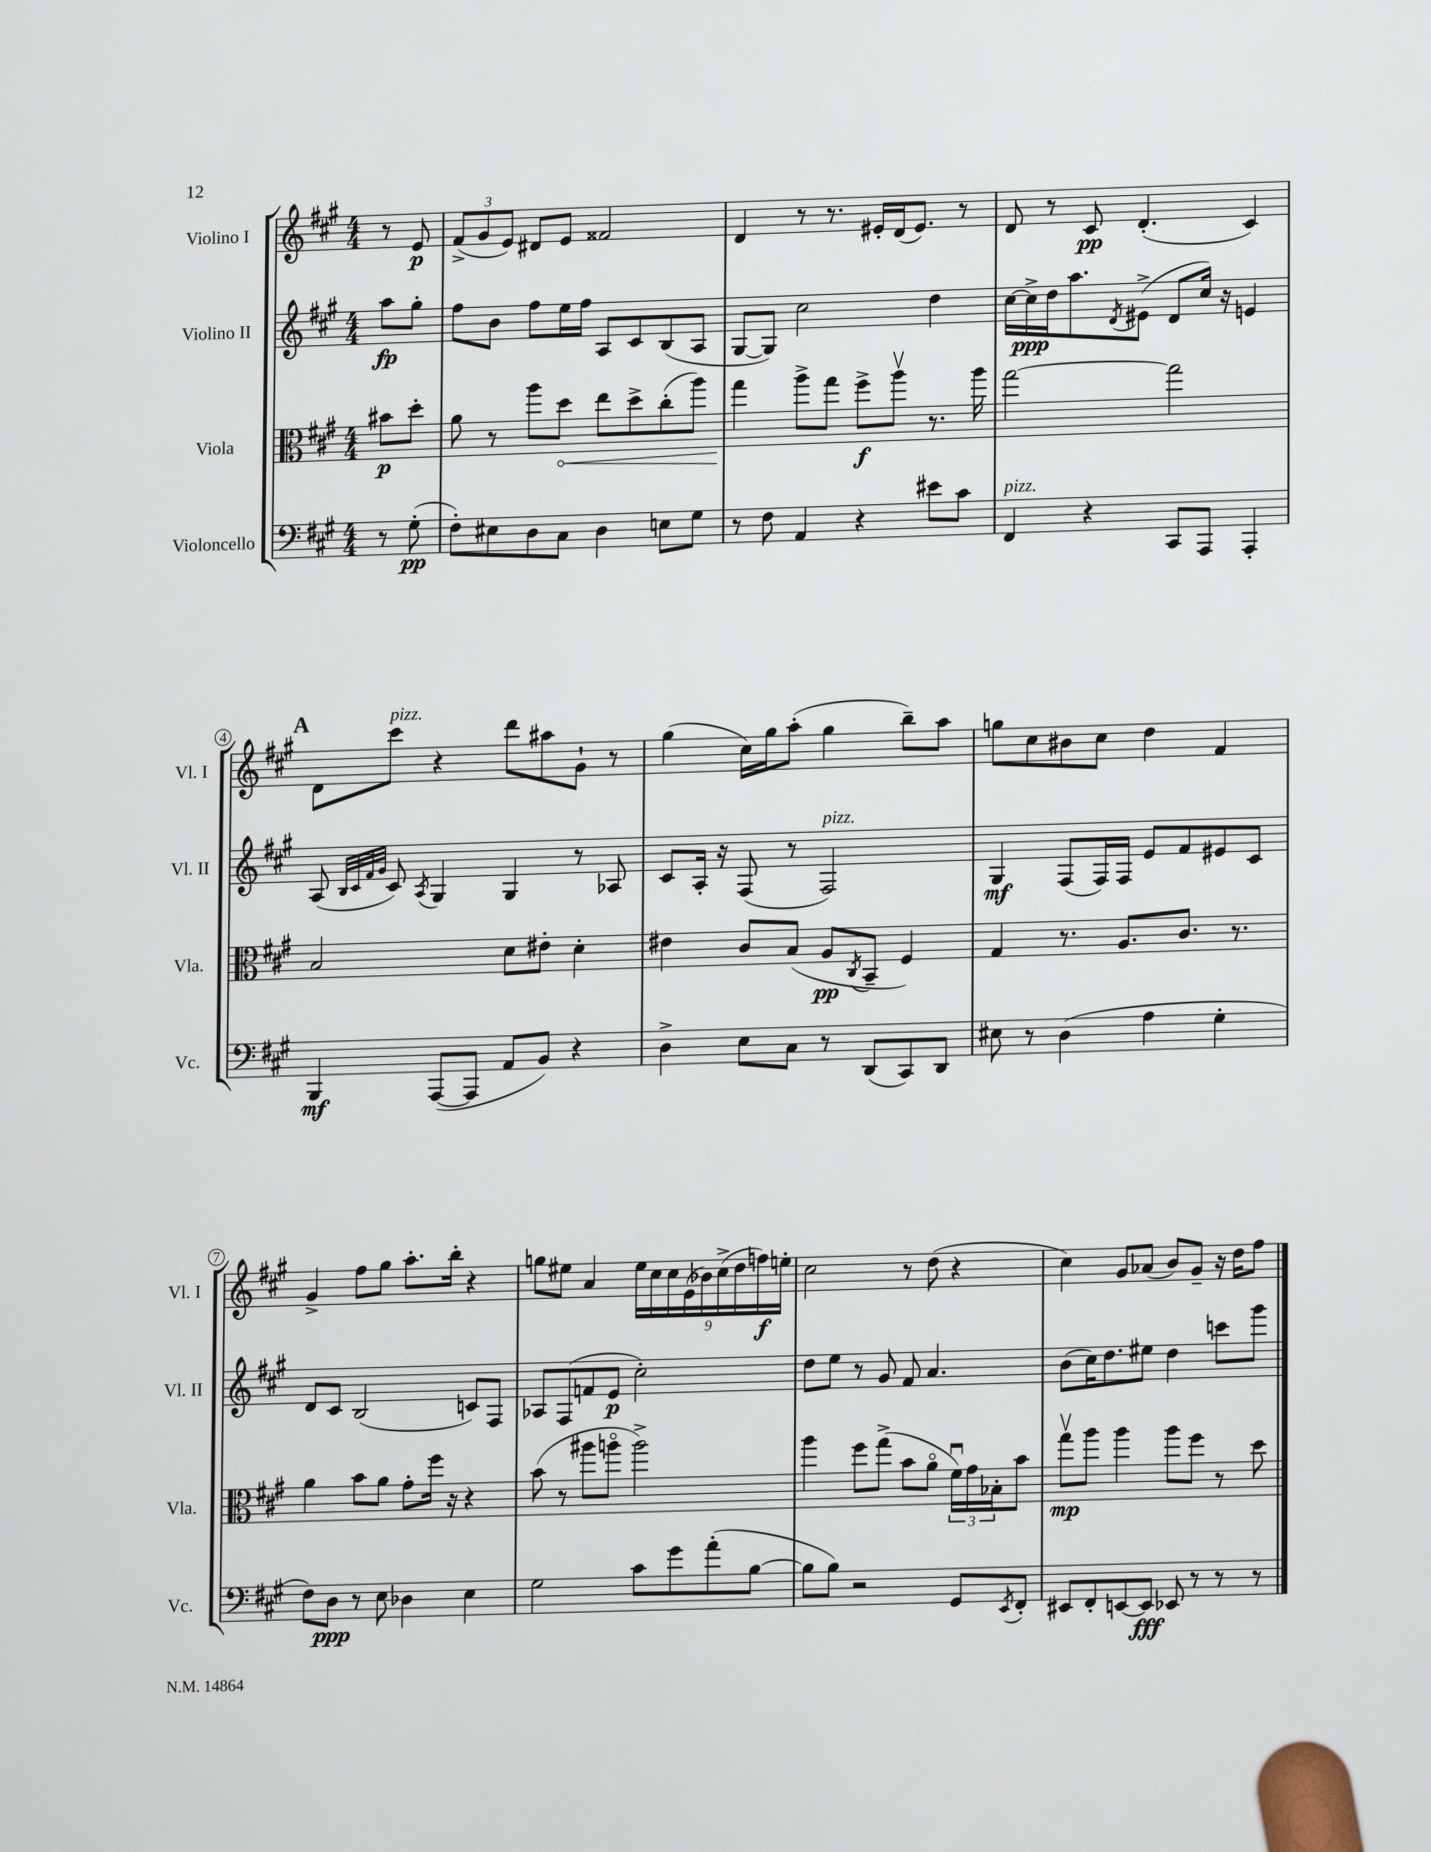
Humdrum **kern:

**kern	**kern	**kern	**kern
*staff4	*staff3	*staff2	*staff1
*clefF4	*clefC3	*clefG2	*clefG2
*k[f#c#g#]	*k[f#c#g#]	*k[f#c#g#]	*k[f#c#g#]
*M4/4	*M4/4	*M4/4	*M4/4
8r	8b#\L	8aa\L	8r
(8G#'\	8dd'\J	8gg#'\J	8e/
=	=	=	=
8F#'\L)	8a\	8ff#\L	(12f#^/L
.	.	.	12g#/
8E#\	8r	8b\J	.
.	.	.	12e/J)
8D\	8aa\L	8ff#\L	8d#/L
8C#\J	8dd\J	16ee\L	8e/J
.	.	16ff#\JJ	.
4D\	8ee\L	8A/L	2f##/
.	8dd^\	8c#/	.
8E\L	(8cc#'\	(8B/	.
8G#\J	8aa\J)	8A/J	.
=	=	=	=
8r	4gg#\	[8G#/L	4d/
8F#\	.	8G#/]J)	.
4AA/	8aa^\L	2cc#\	8r
.	8gg#\J	.	8.r
4r	8ff#^\L	.	.
.	.	.	16e#'/LL
.	8aav\J	.	(16d/J
.	.	.	8.e#/J)
8e#\L	8.r	4dd\	.
8c#\J	.	.	8r
.	16aa\	.	.
=	=	=	=
4FF#/	[2gg#\	[16cc#\LL	8d/
.	.	16cc#^\]	.
.	.	16dd\J	8r
.	.	8.aa\	.
4r	.	.	8c#/
.	.	8qd/	.
.	.	(8e#^\J	(4.d'/
8CC#/L	2gg#\]	8d/L	.
8AAA/J	.	16cc#/Jk)	.
.	.	16r	.
4AAA'/	.	4e/	4c#/)
=	=	=	=
4BBB/	2B/	(8A/	8d\L
.	.	32qqB/LLL	.
.	.	32qqc#/	.
.	.	32qqf#/	.
.	.	32qqg#/JJJ	.
.	.	8c#/)	8ccc#\J
.	.	8qA/	.
([8AAA/L	.	4G#/	4r
8AAA/]J	.	.	.
8AA/L	8d\L	4G#/	8ddd\L
8BB/J)	8e#'\J	.	8aa#\
4r	4d'\	8r	8g#`\J
.	.	8A-/	8r
=	=	=	=
4D^\	4e#\	8c#/L	(4gg#\
.	.	16A'/Jk	.
.	.	16r	.
8E\L	8c#/L	(8F#/	16cc#\LL)
.	.	.	16gg#\J
8C#\J	(8B/J	8r	(8aa'\J
8r	8A/L	2F#/)	4gg#\
.	8qC#/	.	.
(8DD/L	8BB~/J	.	.
8CC#/)	4F#/)	.	8bb~\L)
8DD/J	.	.	8aa\J
=	=	=	=
8E#\	4G#/	4G#/	8gg\L
8r	.	.	8cc#\
(4D\	8.r	(8F#/L	8b#\
.	.	16F#/L)	8cc#\J
.	8.A/L	16F#/JJ	.
4A\	.	8e/L	4dd\
.	8.c#/J	8f#/	.
4G#'\	.	8e#/	4f#/
.	8.r	.	.
.	.	8c#/J	.
=	=	=	=
8F#\L)	4a\	8d/L	4g#^/
8D\J	.	8c#/J	.
8r	8b\L	(2B/	8ff#\L
8E\	8a\J	.	8gg#\J
4D-\	8g#'\L	.	8.aa'\L
.	16ff#\Jk	.	.
.	16r	.	16bb'\Jk
4E\	4r	8c/L)	4r
.	.	8F#/J	.
=	=	=	=
2G#\	(8b\	8A-/L	8gg\L
.	8r	(8F#/	8ee#\J
.	8aa#\L	8f/	4a/
.	8aao\J	8e/J	.
8c#\L	2aa^\)	2cc#'\)	18ee#\LL
.	.	.	18cc#\
.	.	.	18cc#\
8g#\	.	.	.
.	.	.	(18e\
.	.	.	18b-\)
(8a'\	.	.	.
.	.	.	(18cc#^\
.	.	.	18dd\
[8B\J	.	.	.
.	.	.	18ff\)
.	.	.	18ee'\JJ
=	=	=	=
8B\]L	4aa\	8dd\L	2cc#\
8B\J)	.	8ee\J	.
2r	8ff#\L	8r	.
.	(8gg#^\J	8g#/	.
.	8b\L	8f#/	8r
.	8ao\J	4.a/	(8dd\
8GG#/L	24f#u\LL)	.	4r
.	24g#\	.	.
.	24B-'\J	.	.
8qEE/	.	.	.
8FF#'/J	8b\J	.	.
=	=	=	=
8EE#/L	8gg#v\L	(8b\L	4cc#\)
8FF#'/	8aa\J	16cc#\K)	.
.	.	8.dd\	.
[8EE/	4aa\	.	8g#/L
8EE/]J	.	8ee#\J	(8a-/J
8EE-/	8aa\L	4dd\	8b/L)
8r	8ff#\J	.	8g#~/J
8r	8r	8ccc\L	16r
.	.	.	16dd\LK
8r	8dd\	8ggg#\J	8ff#\J
==	==	==	==
*-	*-	*-	*-
